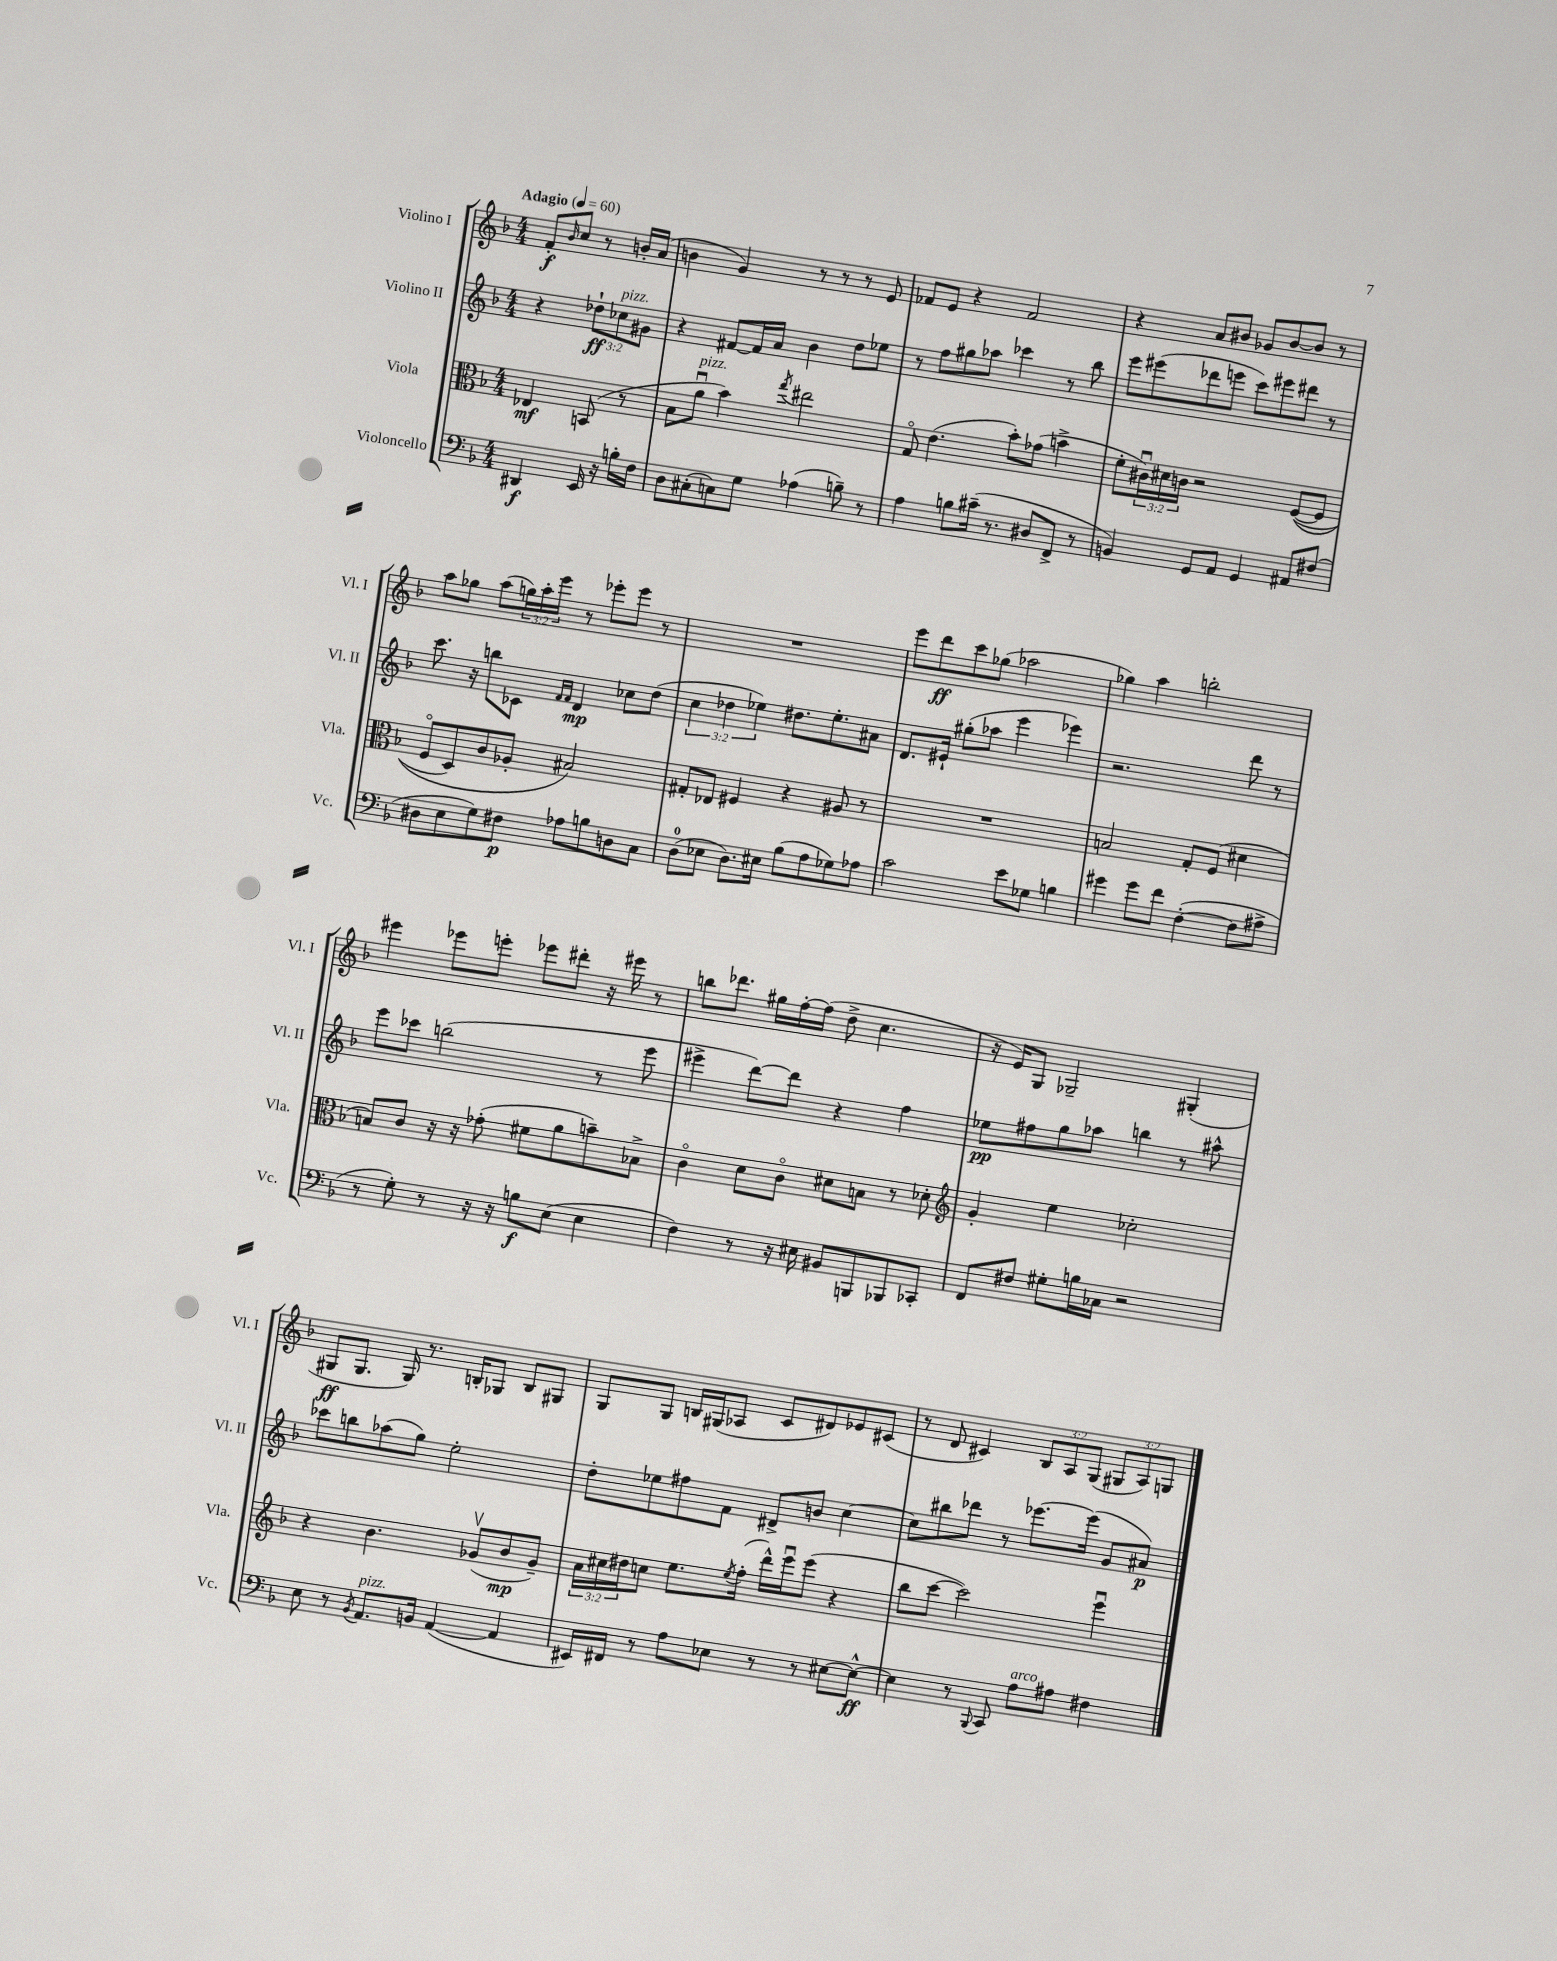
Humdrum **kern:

**kern	**kern	**kern	**kern
*staff4	*staff3	*staff2	*staff1
*clefF4	*clefC3	*clefG2	*clefG2
*k[b-]	*k[b-]	*k[b-]	*k[b-]
*M4/4	*M4/4	*M4/4	*M4/4
*MM60	*MM60	*MM60	*MM60
4DD#	4E-	4r	8f'
.	.	.	16qqb-
.	.	.	8cc
16EE	(8BB	12dd-`	8r
16r	.	.	.
.	.	12cc-	.
16B'	8r	.	16b'
.	.	12g#	.
16F	.	.	(16a
=	=	=	=
8D	8B-	4r	4b
(8C#'	8au	.	.
8C)	4b-)	[8f#	4g)
8G	.	16f#]	.
.	.	16a	.
.	8qgg	.	.
(4A-	2ee#	4b-	8r
.	.	.	8r
8B~)	.	8dd	8r
8r	.	8ee-	8e
=	=	=	=
4A	8Go	8r	8f-
.	(4.e	8ff	8e
8B	.	8gg#	4r
(16c#~	.	8aa-	.
8.r	.	.	.
.	8b-')	4ccc-	2f-
8D#	(8g-	.	.
8FF^	4b^	8r	.
8r	.	8bb-	.
=	=	=	=
4BB)	8f'	8eee	4r
.	24c#u)	(8eee#	.
.	24d#	.	.
.	24c	.	.
8GG	2r	8ddd-	8a
8AA	.	8eee	8b#
4GG	.	8ccc)	8g-
.	.	8eee#	[8b#
8AA#	&(([8F	8ddd#	8b#]
(8F#	8F]	8r	8r
=	=	=	=
8D#	8Fo	8.ccc	8aa
8E	8D)	.	8gg-
.	.	16r	.
8G)	8c	8bb	(8aa
8F#	8A-'	8c-	24gg)
.	.	.	24aa'
.	.	.	24eee
.	.	16qqf	.
.	.	16qqf	.
8A-	2B#&)	4d	8r
8B	.	.	8eee-'
8D	.	8cc-	8eee-
8C	.	(8dd	8r
=	=	=	=
(8D	8G#'	6cc	1r
8E-	8E-	.	.
.	.	6dd-	.
8.D)	4F#	.	.
.	.	6ee-)	.
16E#	.	.	.
(8B-	4r	8.dd#	.
8A	.	.	.
.	.	8.ee-'	.
8G-)	8A#	.	.
8A-	8r	8a#	.
=	=	=	=
2c	1r	8.d	8eee
.	.	.	8ddd
.	.	16e#`	.
.	.	(8gg#'	8ccc
.	.	8aa-	(8gg-
8e	.	4eee	2aa-
8G-	.	.	.
4B	.	4eee-)	.
=	=	=	=
4g#	2B	2.r	4gg-)
8g#	.	.	4aa
8f	.	.	.
([4F'	8G'	.	2bb'
.	(8F	.	.
8F]	4d#	8ddd	.
8A#^	.	8r	.
=	=	=	=
8r	8B)	8eee	4eee#
8G')	8c	8ccc-	.
8r	16r	(2bb	8eee-
.	16r	.	.
16r	(8g-'	.	8eee'
16r	.	.	.
8B	8f#	.	8eee-
(8E	8a	.	8ddd#'
4E	8b~)	8r	16r
.	.	.	16eee#
.	8B-^	8eee	8r
=	=	=	=
4F)	4co	4eee#^	8bb
.	.	.	8.ddd-
8r	8d	[8ddd)	.
.	.	.	16gg#
16r	8co	8ddd]	[16ff'
16E#	.	.	(16ff]
8BB#	8d#	4r	8dd^
8BBB	8B	.	4.cc
8BBB-	8r	4ff	.
8CC-'	8d-'	.	.
=	=	=	=
*	*clefG2	*	*
8FF	4g'	8ee-	16r
.	.	.	16e)
8F#	.	8ff#	8G
8G#'	4ee	8gg	2G-~
16B	.	8aa-	.
16C-	.	.	.
2r	2cc-'	4bb	.
.	.	8r	(4G#'
.	.	8aa#^^	.
=	=	=	=
8E	4r	8ccc-	8G#
8r	.	8bb	8.G#
8qBB-	.	.	.
8.AA	4.b-	(8aa-	.
.	.	.	16G#)
.	.	8gg)	8.r
16BB	.	.	.
([4AA	.	2ee'	.
.	.	.	16B'
.	(8g-v	.	8G-
4AA]	8b-	.	8B
.	8g-~)	.	8G#
=	=	=	=
16EE#)	24a	8dd'	8G
.	24cc#	.	.
16FF#	.	.	.
.	24dd#	.	.
8r	8cc	8ee-	8G
8A	8.ee	8ff#	16B
.	.	.	(16G#
8E-	.	8f	8A-
.	8qee	.	.
.	(16ff'	.	.
8r	16ddd^^)	8d#^	8c
.	16eeeu	.	.
8r	(8eee	8b	8d#)
[8E#	4r	[4cc	8e-
8E#^^_	.	.	(8c#
=	=	=	=
4E#]	8bb-	8cc]	8r
.	[8ccc	8bb#	8d
8r	2ccc])	8ddd-	4c#)
8qqBBB-	.	.	.
8CC	.	8r	.
8A	.	[8.eee-	12B-
.	.	.	12A
8A#	.	.	.
.	.	.	(12G
.	.	(16eee-]	.
4F#	4eeeu	8g	12G#
.	.	.	12A)
.	.	8a#)	.
.	.	.	12G
==	==	==	==
*-	*-	*-	*-
